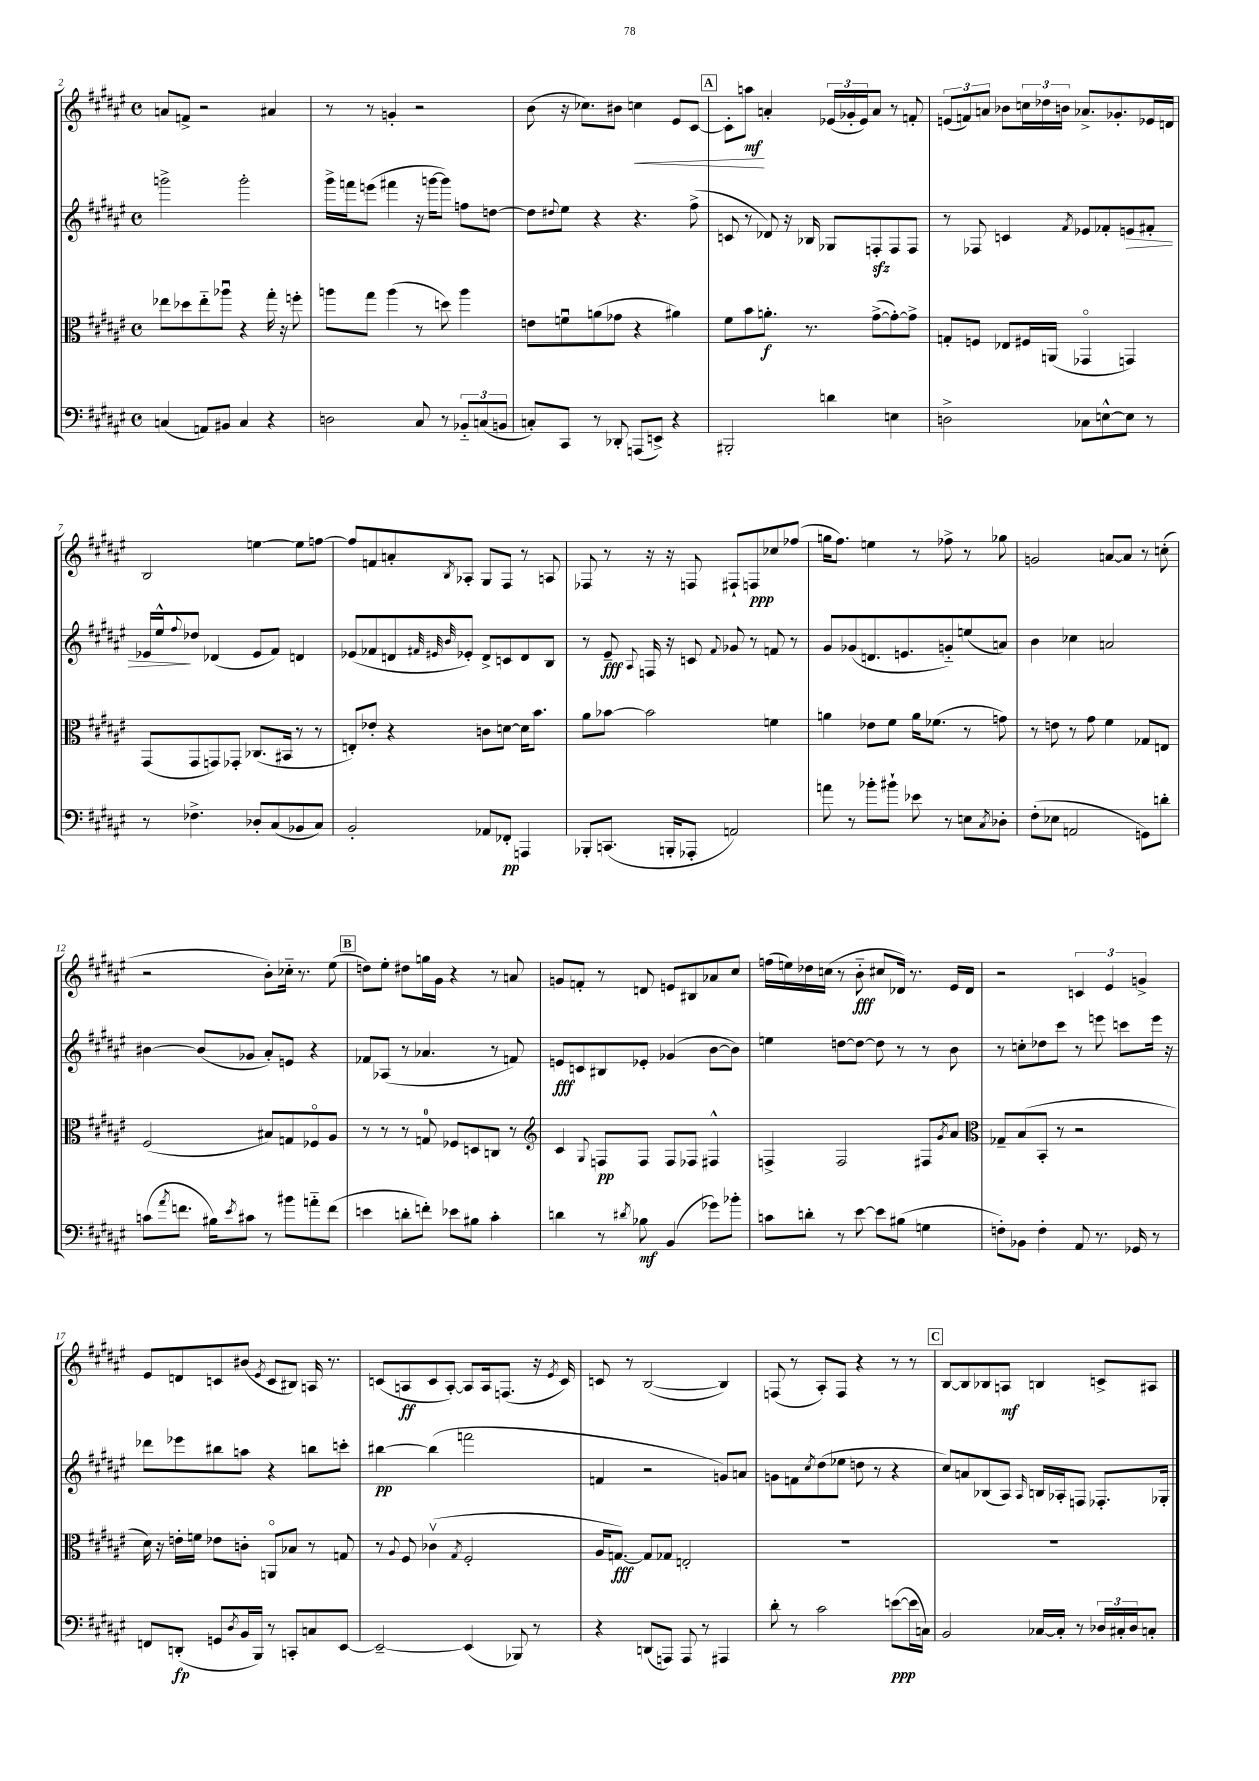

**kern	**dynam	**kern	**dynam	**kern	**dynam	**kern	**dynam
*part4	*part4	*part3	*part3	*part2	*part2	*part1	*part1
*staff4	*staff4	*staff3	*staff3	*staff2	*staff2	*staff1	*staff1
*clefF4	*	*clefC3	*	*clefG2	*	*clefG2	*
*k[f#c#g#d#a#e#]	*	*k[f#c#g#d#a#e#]	*	*k[f#c#g#d#a#e#]	*	*k[f#c#g#d#a#e#]	*
*M4/4	*	*M4/4	*	*M4/4	*	*M4/4	*
*met(c)	*	*met(c)	*	*met(c)	*	*met(c)	*
=2	=2	=2	=2	=2	=2	=2	=2
(4Cn/	.	8ee-X\L	.	2gggn^\	.	8an/L	.
.	.	8dd-X\	.	.	.	8fn^/J	.
8AAn/L)	.	8ee-\	.	.	.	2r	.
8BB#X/J	.	8aa-Xu\J	.	.	.	.	.
4C/	.	4r	.	2ggg'\	.	.	.
4r	.	16gg#'\	.	.	.	4a#X/	.
.	.	16r	.	.	.	.	.
.	.	8ffn'\	.	.	.	.	.
=3	=3	=3	=3	=3	=3	=3	=3
2Dn\	.	8aan\L	.	16ggg#^\LL	.	8r	.
.	.	.	.	16fffn\J	.	.	.
.	.	8gg#\J	.	(8eeen\J	.	8r	.
.	.	(4aa\	.	4fff#X\	.	4gn'/	.
8C#/	.	8r	.	16r	.	2r	.
.	.	.	.	[16gggn\KL	.	.	.
8r	.	8ddn\)	.	8ggg\J])	.	.	.
12BB-X/L	.	4aa\	.	8ffn\L	.	.	.
(12Cn/	.	.	.	.	.	.	.
.	.	.	.	[8ddn\J	.	.	.
12BBn/J	.	.	.	.	.	.	.
=4	=4	=4	=4	=4	=4	=4	=4
8Cn'/L)	.	8en\L	.	8dd\L]	.	(8b\	.
.	.	.	.	8qqdd#X/	.	.	.
8CC#/J	.	8fnu\	.	8ee#\J	.	16r	.
.	.	.	.	.	.	8.cc-X\L)	.
8r	.	(8an\	.	4r	.	.	.
8DD-X'/	.	8g-X\J	.	.	.	8b#X\J	.
!	!	!	!	!	!	!	!LO:HP:b
(8AAAn/L	.	4r	.	4.r	.	4ccn\	<
8EEn^/J)	.	.	.	.	.	.	.
4r	.	4a#X\)	.	.	.	8e#/L	.
.	.	.	.	(8ff#^\	.	[8c#/J	.
!!LO:REH:place=s1:t=A
=5	=5	=5	=5	=5	=5	=5	=5
2BBB#X'/	.	8f#\L	.	8cn/	.	8c#'\L]	.
.	.	8b\	.	8r	.	8aan\J	mf
.	.	8.an'\J	f	8d-X/)	.	4an'/	[
.	.	.	.	16r	.	.	.
.	.	8.r	.	16B-X/	.	.	.
4dn\	.	.	.	8G-X/L	.	(24e-X/LL	.
.	.	.	.	.	.	24g-X'/	.
.	.	.	.	.	.	24e-/J)	.
.	.	([8g#^\L	.	8Fnzz'/	.	8a/J	.
4En\	.	8g#'\_)	.	8F/	.	8r	.
.	.	8g#^\J]	.	8F/J	.	8fn'/	.
=6	=6	=6	=6	=6	=6	=6	=6
2Dn^\	.	8Gn'/L	.	8r	.	(12en/L	.
.	.	.	.	.	.	12fn/)	.
.	.	8Fn/J	.	8F-X/	.	.	.
.	.	.	.	.	.	12an/J	.
.	.	8E-X/L	.	4cn/	.	8b-X\L	.
.	.	16F#X/L	.	.	.	24ccn\L	.
.	.	.	.	.	.	24dd-X\	.
.	.	(16AAn/JJ	.	.	.	.	.
.	.	.	.	.	.	24bn\JJ	.
.	.	.	.	8qf#/	.	.	.
8C-X\L	.	4GG-X/	.	8e-X/L	.	8.a-X^/L	.
[8En^^\	.	.	.	8f-X'/	.	.	.
.	.	.	.	.	.	8.g-X'/	.
!	!	!	!	!	!LO:HP:b	!	!
8E\J]	.	4GGn/)	.	8en/	>	.	.
8r	.	.	.	8f#X'/J	.	16e-X/L	.
.	.	.	.	.	.	16dn/JJ	.
!!LO:LB:g=z
=7	=7	=7	=7	=7	=7	=7	=7
8r	.	(8GG#/L	.	16e-X/LL	.	2B/	.
.	.	.	.	16ee#^^/J	.	.	.
.	.	.	.	8qqff#/	.	.	.
4.F-X^\	.	8GG#/	.	8dd-X/J	]	.	.
.	.	8GGn/)	.	(4d-X/	.	.	.
.	.	8GG-X'/J	.	.	.	.	.
8D-X'/L	.	(8.C-X/L	.	8e-/L	.	[4een\	.
(8C#/	.	.	.	8f#/J)	.	.	.
.	.	16BB#X/Jk	.	.	.	.	.
8BB-X/	.	8r	.	4dn/	.	8ee\L]	.
8C#/J)	.	8r	.	.	.	[8ffn\J	.
=8	=8	=8	=8	=8	=8	=8	=8
2BB'/	.	8En'/L)	.	(8e-X/L	.	8ff/L]	.
.	.	8e-X'/J	.	8f-X/	.	8fn/	.
.	.	4r	.	8dn/	.	8an'/	.
.	.	.	.	32qqf#X/	.	.	.
.	.	.	.	32qqe#X/	.	.	.
.	.	.	.	32qqb/	.	8qB/	.
.	.	.	.	8e-X'/J)	.	8A-X'/J	.
8AA-X/L	.	8cn\L	.	8d^/L	.	8G#/L	.
8FF-X'/J	pp	[8dn\J	.	8cn/	.	8F#/J	.
4AAAn/	.	16d\KL]	.	8d/	.	8r	.
.	.	8.b\J	.	.	.	.	.
.	.	.	.	8B/J	.	8An/	.
=9	=9	=9	=9	=9	=9	=9	=9
8BBB-X'/L	.	8a#\L	.	8r	.	8F-X/	.
(8.CCn/J	.	[8b-X\J	.	8e#~/	fff	8r	.
.	.	.	.	8qqA#/	.	.	.
.	.	2b-\]	.	16Fn/	.	16r	.
16BBBn'/KL	.	.	.	16r	.	16r	.
8AAA-X'/J	.	.	.	8cn/	.	8Fn/	.
.	.	.	.	8qqf#/	.	.	.
2AAn/)	.	.	.	8g-X/	.	8F#X`/L	.
.	.	.	.	8r	.	8Fn/	ppp
.	.	4fn\	.	8fn/	.	8cc-X/	.
.	.	.	.	8r	.	(8ff-X/J	.
=10	=10	=10	=10	=10	=10	=10	=10
8an\	.	4an\	.	8g#/L	.	16ggn\KL	.
.	.	.	.	.	.	8.ff#\J)	.
8r	.	.	.	(8g-X/	.	.	.
8b-X'\L	.	8e-X\L	.	8.dn/	.	4een\	.
8b#X`\J	.	8f#\J	.	.	.	.	.
.	.	.	.	8.en/	.	.	.
8e-X\	.	16a\KL	.	.	.	8r	.
.	.	(8.f-X\J	.	.	.	.	.
8r	.	.	.	8gn/)	.	8ff-X^\	.
8En\L	.	8r	.	(8een/	.	8r	.
8qC#/	.	.	.	.	.	.	.
8D-X'\J	.	8gn\)	.	8an/J)	.	8gg-X\	.
=11	=11	=11	=11	=11	=11	=11	=11
(8F#'\L	.	8r	.	4b\	.	2gn/	.
8E-X\J	.	8en\	.	.	.	.	.
2AAn/	.	8r	.	4cc-X\	.	.	.
.	.	8g#\	.	.	.	.	.
.	.	4f#\	.	2an/	.	[8an/L	.
.	.	.	.	.	.	8a/J]	.
8GGn\L)	.	8G-X/L	.	.	.	8r	.
8dn'\J	.	8En/J	.	.	.	(8ccn'\	.
!!LO:LB:g=z
=12	=12	=12	=12	=12	=12	=12	=12
(8cn\L	.	(2F#/	.	[4b#X\	.	2r	.
8qa#/	.	.	.	.	.	.	.
8.fn\J	.	.	.	.	.	.	.
.	.	.	.	(8b#/L]	.	.	.
16B#X\KL)	.	.	.	.	.	.	.
8qe#/	.	.	.	.	.	.	.
8c#X\J	.	.	.	8g-X/J	.	.	.
8r	.	8B#X/L)	.	8a#'/L)	.	8b'\L)	.
8b#X\L	.	8Gn/	.	8en/J	.	16cc-X\Jk	.
.	.	.	.	.	.	8.r	.
8an\	.	8F-X/	.	4r	.	.	.
(8f\J	.	8A#/J	.	.	.	(8ee#\	.
!!LO:REH:place=s1:t=B
=13	=13	=13	=13	=13	=13	=13	=13
4en\	.	8r	.	8f-X/L	.	8ddn\L)	.
.	.	8r	.	(8A-X/J	.	8ee#'\J	.
8dn'\L	.	8r	.	8r	.	8dd#X\L	.
8fn'\J)	.	8Gn/	.	4.a-X/	.	16ggn\L	.
.	.	.	.	.	.	16g#\JJ	.
8e-X\L	.	8F-X/L	.	.	.	4r	.
8B#X\J	.	8Dn/	.	.	.	.	.
4c#'\	.	8Cn/J	.	8r	.	8r	.
.	.	8r	.	8fn/)	.	8an/	.
=14	=14	=14	=14	=14	=14	=14	=14
*	*	*clefG2	*	*	*	*	*
4dn\	.	4c#/	.	8en/L	fff	8gn/L	.
.	.	.	.	8cn/	.	8fn'/J	.
.	.	8qqG#/	.	.	.	.	.
8r	.	8Fn/L	pp	8B#X/	.	8r	.
8qd#X/	.	.	.	.	.	.	.
8B-X\	mf	8F/J	.	8e-X'/J	.	8dn/	.
(4BB/	.	8F/L	.	(4g-X/	.	8en/L	.
.	.	8F-X/J	.	.	.	8B#X/	.
8g-X\L)	.	4F#X^^/	.	[8b\L	.	8a-X/	.
8b-X'\J	.	.	.	8b\J])	.	8cc#/J	.
=15	=15	=15	=15	=15	=15	=15	=15
8cn\L	.	4Fn^/	.	4een\	.	(16ffn\LL	.
.	.	.	.	.	.	16een\)	.
8dn'\J	.	.	.	.	.	16dd-X\	.
.	.	.	.	.	.	(16ccn\JJ	.
8r	.	2F/	.	[8ddn\L	.	8r	.
[8e#\	.	.	.	8dd\J_	.	8b\	fff
8e#\L]	.	.	.	8dd\]	.	8cc#X/L	.
(8B#X\J	.	.	.	8r	.	16d-X/Jk)	.
.	.	.	.	.	.	8.r	.
4Gn\	.	8F#X/L	.	8r	.	.	.
.	.	8qg#/	.	.	.	.	.
.	.	8a#/J	.	8b\	.	16e#/LL	.
.	.	.	.	.	.	16d-/JJ	.
=16	=16	=16	=16	=16	=16	=16	=16
*	*	*clefC3	*	*	*	*	*
8Fn'\L)	.	8G-X~/L	.	8r	.	2r	.
8BB-X\J	.	(8B/	.	8ccn'\L	.	.	.
4F'\	.	8BB'/J	.	8dd-X\	.	.	.
.	.	8r	.	8ccc#\J	.	.	.
8AA#/	.	2r	.	8r	.	6cn/	.
8.r	.	.	.	8eeen\	.	.	.
.	.	.	.	.	.	6e#/	.
.	.	.	.	8cccn\L	.	.	.
16GG-X/	.	.	.	.	.	.	.
.	.	.	.	.	.	6gn^/	.
8r	.	.	.	16eee\Jk	.	.	.
.	.	.	.	16r	.	.	.
!!LO:LB:g=z
=17	=17	=17	=17	=17	=17	=17	=17
8FFn/L	.	16d#\)	.	8ddd-X\L	.	8e#/L	.
.	.	16r	.	.	.	.	.
(8DDn'/J	fp	16en'\LL	.	8eee-X\	.	8dn/	.
.	.	16fn\JJ	.	.	.	.	.
8GGn/L	.	8e-X\L	.	8bb#X\	.	8cn/	.
8qD#/	.	.	.	.	.	.	.
16BB/L	.	8cn'\J	.	8aan\J	.	(8b#X/J	.
16BBB/JJ)	.	.	.	.	.	.	.
.	.	.	.	.	.	8qe#/	.
8r	.	8AAn/L	.	4r	.	8c/L	.
8CCn'/L	.	8B-X/J	.	.	.	8B#X/J)	.
8Cn/	.	8r	.	8bbn\L	.	16An/	.
.	.	.	.	.	.	8.r	.
[8EE#/J	.	8Gn/	.	8cccn'\J	.	.	.
=18	=18	=18	=18	=18	=18	=18	=18
2EE#~/_	.	8r	.	[4bb#X\	pp	(8cn/L	.
.	.	8qqA#/	.	.	.	.	.
.	.	8F#/	.	.	.	8An/	ff
.	.	(4c-Xv\	.	(4bb#\]	.	8c/	.
.	.	.	.	.	.	[8A'/J)	.
.	.	8qG#/	.	.	.	.	.
(4EE#/]	.	2F#'/	.	2fffn\	.	8A/L]	.
.	.	.	.	.	.	16A/k	.
.	.	.	.	.	.	(8.Fn/J	.
8BBB-X/)	.	.	.	.	.	.	.
8r	.	.	.	.	.	16r	.
.	.	.	.	.	.	8qe#/	.
.	.	.	.	.	.	16c/)	.
=19	=19	=19	=19	=19	=19	=19	=19
4r	.	16A#/KL	.	4fn/	.	8cn/	.
.	.	[8.Gn/J)	fff	.	.	.	.
.	.	.	.	.	.	8r	.
(8DDn/L	.	8G/L]	.	2r	.	([2B/	.
8AAAn/J)	.	8G-X/J	.	.	.	.	.
8AAA/	.	2En'/	.	.	.	.	.
8r	.	.	.	.	.	.	.
4AAA#X/	.	.	.	8gn/L)	.	4B/])	.
.	.	.	.	8an/J	.	.	.
=20	=20	=20	=20	=20	=20	=20	=20
8d#'\	.	1r	.	8gn\L	.	(8Fn/	.
8r	.	.	.	8fn\	.	8r	.
.	.	.	.	8qcc#/	.	.	.
2c#\	.	.	.	(8dd#\	.	8A#'/L)	.
.	.	.	.	8ee-X\J	.	8F/J	.
.	.	.	.	8ddn\	.	4r	.
.	.	.	.	8r	.	.	.
([8en\L	ppp	.	.	4r	.	8r	.
16e\L]	.	.	.	.	.	8r	.
16Cn\JJ)	.	.	.	.	.	.	.
!!LO:REH:place=s1:t=C
=21	=21	=21	=21	=21	=21	=21	=21
2BB/	.	1r	.	8cc#/L)	.	[8B/L	.
.	.	.	.	8an/	.	8B/]	.
.	.	.	.	(8B-X/	.	8B-X/	.
.	.	.	.	8A#/J)	.	8An/J	mf
.	.	.	.	16qqA#/	.	.	.
[16C-X/LL	.	.	.	16Bn/LL	.	4Bn/	.
16C-'/JJ]	.	.	.	16A-X'/J	.	.	.
8r	.	.	.	8Fn/J	.	.	.
24D-X/LL	.	.	.	8.F-X'/L	.	8cn^/L	.
24C#X'/	.	.	.	.	.	.	.
24D-/J	.	.	.	.	.	.	.
8Cn'/J	.	.	.	.	.	8A#X/J	.
.	.	.	.	16G-X'/Jk	.	.	.
==	==	==	==	==	==	==	==
*-	*-	*-	*-	*-	*-	*-	*-
